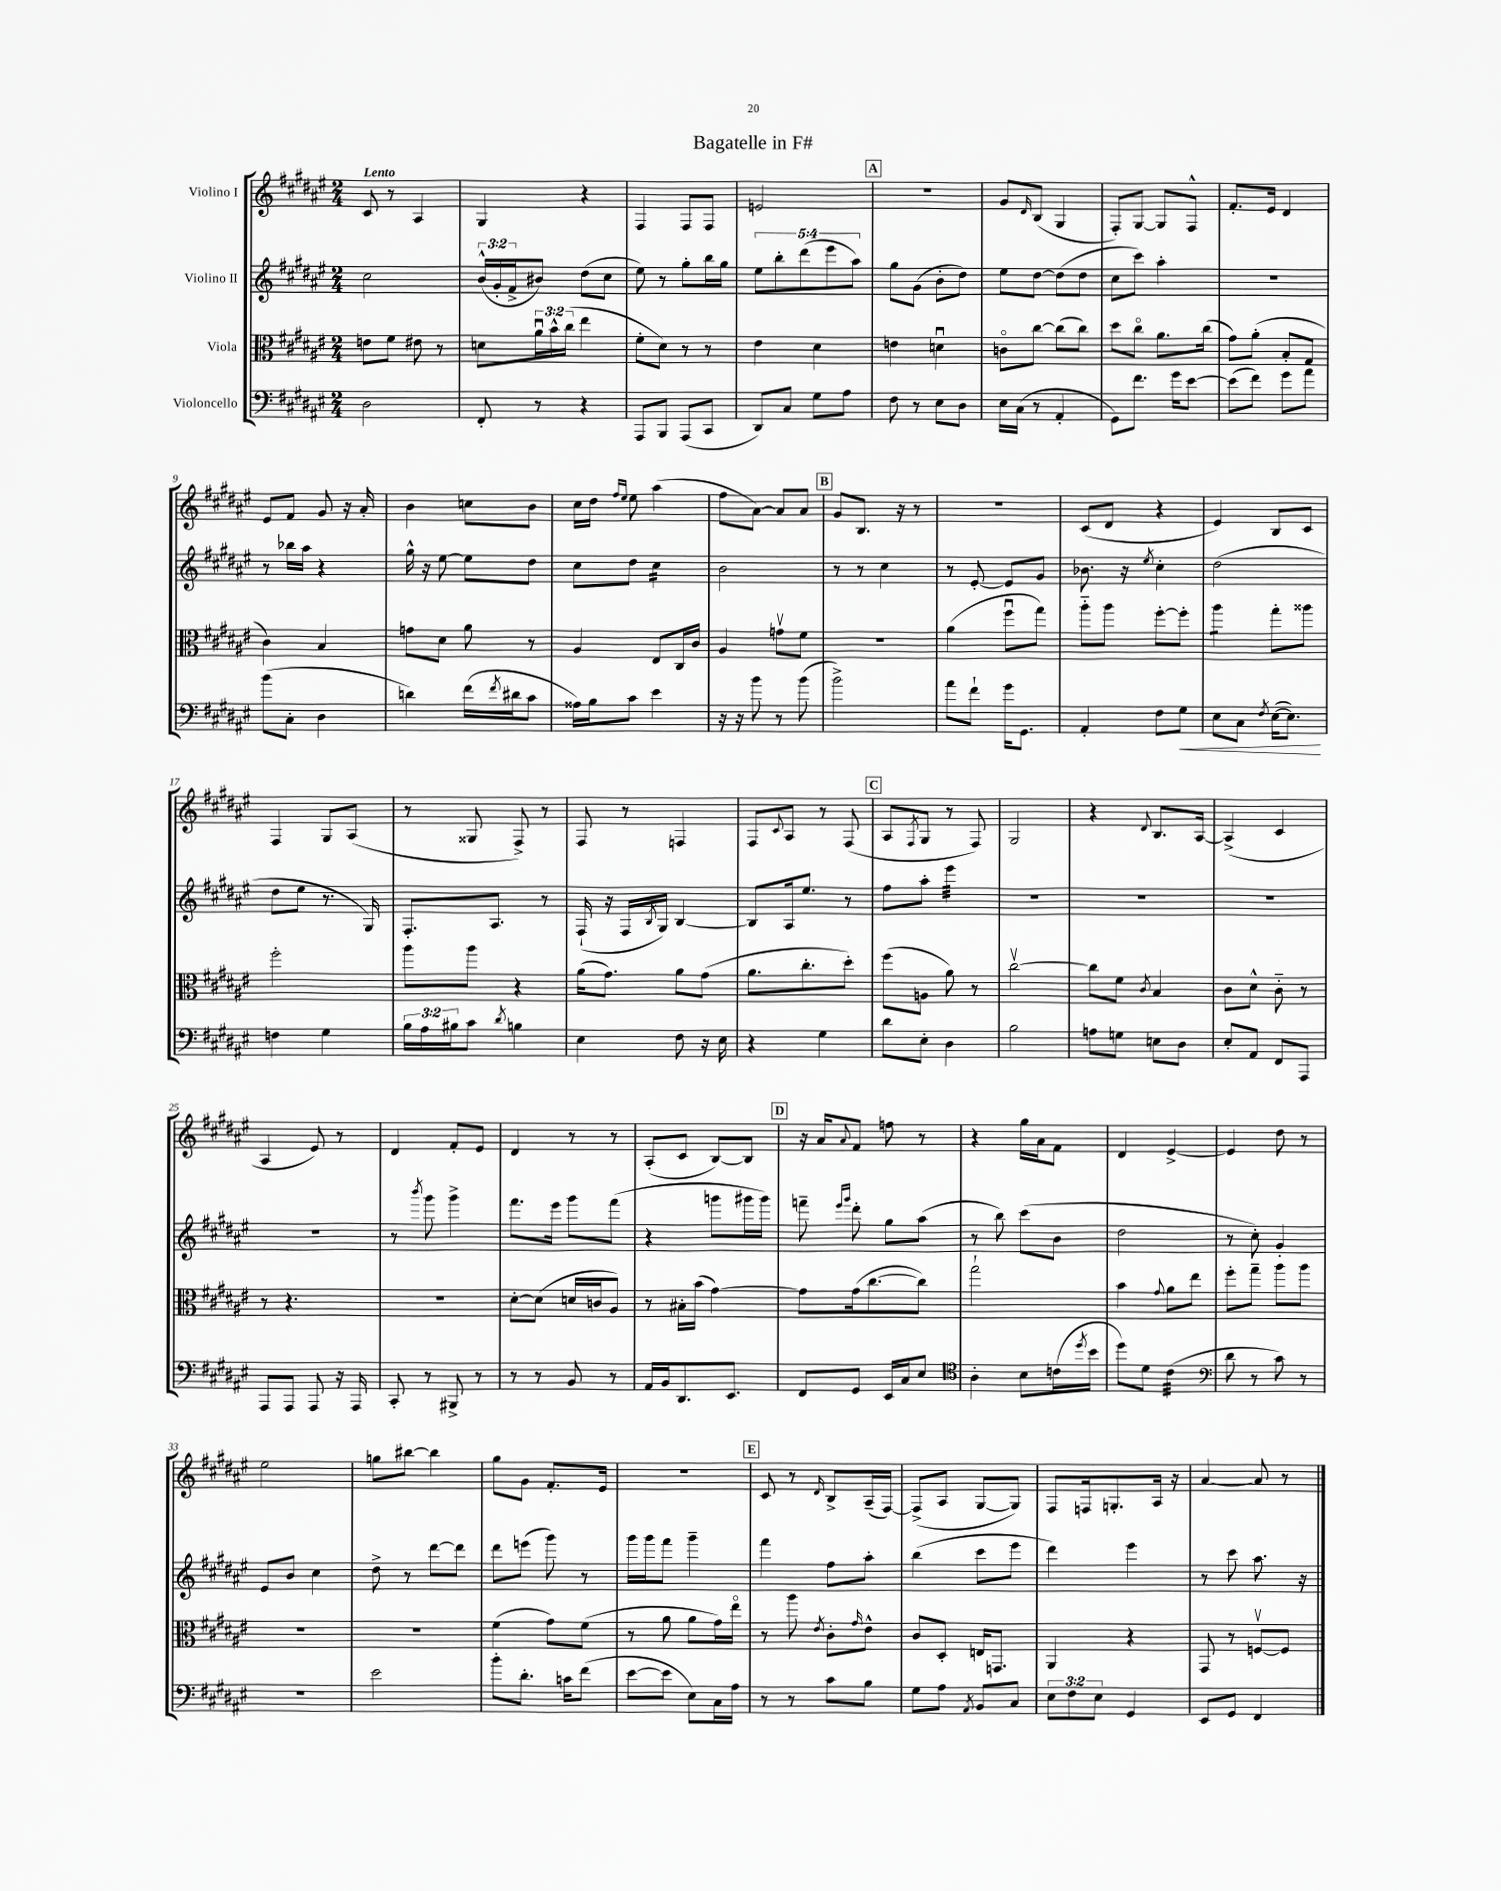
\header { title = "Bagatelle in F#" }
<<
\new StaffGroup <<
\new Staff = "s0" \with { instrumentName = "Violino I" } {
    \clef treble \key fis \major \numericTimeSignature \time 2/4 \tempo "Lento"
    cis'8 r8 ais4 |
    gis4 r4 |
    fis4 fis8 fis8 |
    e'2 |
    \mark \markup { \box "A" } r2 |
    gis'8 \grace { dis'16 } b8( gis4 |
    fis8-.) gis8~ gis8 fis8-^ |
    fis'8.-. eis'16 dis'4 |
    eis'8 fis'8 gis'8 r16 ais'16-. |
    b'4 c''8 b'8 |
    cis''16 dis''16 \grace { fis''16 eis''16 } eis''8 ais''4( |
    fis''8 ais'8~) ais'8 ais'8 |
    \mark \markup { \box "B" } gis'8 b8. r16 r8 |
    R2 |
    cis'8( dis'8 r4 |
    eis'4) b8 cis'8 |
    fis4 gis8 ais8( |
    r8 gisis8 fis8->) r8 |
    fis8 r8 f4 |
    fis8 \appoggiatura { cis'8 } ais8 r8 fis8( |
    \mark \markup { \box "C" } ais8 \acciaccatura { fis8 } gis8 r8 fis8) |
    gis2 |
    r4 \appoggiatura { dis'8 } b8. ais16~ |
    ais4->( cis'4 |
    ais4 eis'8) r8 |
    dis'4 fis'8-. eis'8 |
    dis'4 r8 r8 |
    ais8-.( cis'8 b8~) b8 |
    \mark \markup { \box "D" } r16 ais'16 \appoggiatura { ais'8 } fis'8 f''8 r8 |
    r4 gis''16 ais'16 fis'8 |
    dis'4 eis'4~-> |
    eis'4 dis''8 r8 |
    eis''2 |
    g''8 bis''8~ bis''4 |
    gis''8 gis'8 fis'8.-. eis'16 |
    r2 |
    \mark \markup { \box "E" } cis'8 r8 \grace { dis'16 } b8-> ais16--( fis16~) |
    fis8->( ais8 gis8~ gis8) |
    fis8 f16 g8.-. ais16 r16 |
    ais'4~ ais'8 r8 \bar "|." |
}
\new Staff = "s1" \with { instrumentName = "Violino II" } {
    \clef treble \key fis \major \numericTimeSignature \time 2/4 \override Staff.TupletNumber.text = #tuplet-number::calc-fraction-text
    cis''2 |
    \tuplet 3/2 { b'16-^( gis'16-. fis'16-> } bis'8) dis''8( cis''8 |
    eis''8) r8 gis''8-. b''16 gis''16 |
    \tuplet 5/4 { eis''8 b''8-. dis'''8( eis'''8 ais''8) } |
    \mark \markup { \box "A" } gis''8 gis'8( b'8-. dis''8) |
    eis''8 dis''8~ dis''8( dis''8 |
    cis''8 cis'''8) ais''4-. |
    r2 |
    r8 bes''16 ais''16 r4 |
    gis''16-^ r16 eis''8~ eis''8 dis''8 |
    cis''8 dis''8 cis''4:16 |
    b'2 |
    \mark \markup { \box "B" } r8 r8 cis''4 |
    r8 eis'8~-. eis'8 gis'8 |
    bes'8. r16 \acciaccatura { eis''8 } cis''4-. |
    dis''2( |
    dis''8 eis''8 r8. gis16) |
    fis8.-. ais8. r8 |
    fis16-!( r16 fis16 \acciaccatura { b8 } gis16) b4~ |
    b8 ais16 eis''8. r8 |
    \mark \markup { \box "C" } fis''8 ais''8-. eis'''4:32 |
    R2 |
    R2 |
    R2 |
    R2 |
    r8 \acciaccatura { b'''8 } gis'''8 gis'''4-> |
    fis'''8. eis'''16 gis'''8 fis'''8( |
    r4 g'''8 gis'''16 gis'''16) |
    \mark \markup { \box "D" } f'''8-- \grace { eis'''16 gis'''16 } dis'''8-. gis''8 ais''8( |
    r8 b''8) cis'''8( b'8 |
    dis''2 |
    r8 cis''8-.) gis'4-. |
    eis'8 b'8 cis''4 |
    dis''8-> r8 dis'''8~ dis'''8 |
    dis'''8 e'''8( gis'''8) r8 |
    gis'''16 gis'''16 fis'''8 gis'''4-- |
    \mark \markup { \box "E" } fis'''4 fis''8 ais''8-. |
    b''4( cis'''8 eis'''8 |
    dis'''4) eis'''4 |
    r8 cis'''8 ais''8. r16 \bar "|." |
}
\new Staff = "s2" \with { instrumentName = "Viola" } {
    \clef alto \key fis \major \numericTimeSignature \time 2/4 \override Staff.TupletNumber.text = #tuplet-number::calc-fraction-text
    e'8 fis'8 eis'8 r8 |
    d'8 \tuplet 3/2 { ais'16\downbow b'16-^ cis''16( } eis''4 |
    fis'8-. dis'8) r8 r8 |
    eis'4 dis'4 |
    \mark \markup { \box "A" } e'4 d'4\downbow |
    c'8\flageolet cis''8~ cis''8( cis''8) |
    dis''8 cis''8\flageolet ais'8. cis''16( |
    gis'8) ais'8-.( b8-. gis8 |
    cis'4) b4 |
    g'8 dis'8 ais'8 r8 |
    ais4 eis8 cis16 cis'16 |
    ais4 g'8\upbow fis'8 |
    \mark \markup { \box "B" } R2 |
    ais'4( fis''8\downbow gis''8) |
    ais''8-_ ais''8 fis''8~-. fis''8-. |
    ais''4:8 gis''8-. aisis''8 |
    fis''2-. |
    ais''8 ais''8 r4 |
    ais'16( gis'8.) ais'8 gis'8( |
    ais'8. cis''8.-. dis''8-.) |
    \mark \markup { \box "C" } fis''8( a8 ais'8) r8 |
    cis''2~\upbow |
    cis''8 fis'8 \acciaccatura { cis'8 } b4 |
    cis'8 dis'8-^ cis'8-_ r8 |
    r8 r4. |
    R2 |
    dis'8~-. dis'8( d'16 c'16 ais8) |
    r8 bis16-. b'16( gis'4~) |
    \mark \markup { \box "D" } gis'8 gis'16( cis''8.~ cis''8) |
    gis''2-! |
    b'4 \appoggiatura { gis'8 } ais'8 eis''8 |
    fis''8-. gis''8-- ais''8 ais''8 |
    R2 |
    R2 |
    fis'4( gis'8) fis'8( |
    r8 ais'8 ais'8 gis'16) eis''16\flageolet |
    \mark \markup { \box "E" } r8 ais''8 \acciaccatura { eis'8 } cis'8-. \grace { gis'16 } eis'8-^ |
    cis'8 dis8-. e16 g,8. |
    ais,4 r4 |
    gis,8 r8 f8~\upbow f8 \bar "|." |
}
\new Staff = "s3" \with { instrumentName = "Violoncello" } {
    \clef bass \key fis \major \numericTimeSignature \time 2/4 \override Staff.TupletNumber.text = #tuplet-number::calc-fraction-text
    dis2 |
    fis,8-. r8 r4 |
    ais,,8 b,,8 ais,,8( cis,8 |
    dis,8) cis8 gis8 ais8 |
    \mark \markup { \box "A" } fis8 r8 eis8 dis8 |
    eis16 cis16( r8 ais,4-. |
    gis,8) fis'8. gis'16 eis'8~ |
    eis'8( fis'8) gis'8 ais'8 |
    b'8( cis8-. dis4 |
    d'4) fis'16( \acciaccatura { fis'8 } dis'16 cis'8 |
    aisis16) b16 cis'8 eis'4 |
    r16 r16 b'8 r8 b'8( |
    \mark \markup { \box "B" } b'2->) |
    ais'8 fis'8-! gis'16 gis,8. |
    ais,4-. fis8 gis8\< |
    eis8 cis8 \acciaccatura { fis8 } eis16~( eis8.\!) |
    f4 gis4 |
    \tuplet 3/2 { b16 ais16 bis16 } cis'8 \acciaccatura { dis'8 } b4 |
    eis4 fis8 r16 eis16 |
    r4 gis4 |
    \mark \markup { \box "C" } dis'8 eis8-. dis4 |
    b2 |
    a8 g8 e8 dis8 |
    eis8-. ais,8 fis,8 ais,,8 |
    ais,,8 ais,,8 ais,,8 r16 ais,,16 |
    cis,8-. r8 bis,,8-> r8 |
    r8 r8 b,8 r8 |
    ais,16 b,16 dis,8. eis,8. |
    \mark \markup { \box "D" } fis,8 gis,8 eis,16 cis16 eis8 |
    \clef tenor ais4-. b8 c'16( \acciaccatura { dis''8 } b'16 |
    dis''8) dis'8 cis'4:32( |
    \clef bass dis'8 r8 cis'8) r8 |
    R2 |
    eis'2 |
    b'8-. dis'8.-. c'16 fis'8( |
    eis'8~ eis'8 eis8) cis16 ais16 |
    \mark \markup { \box "E" } r8 r8 cis'8 b8 |
    gis8 ais8 \acciaccatura { ais,8 } b,8 cis8 |
    \tuplet 3/2 { eis8 fis8 eis8 } gis,4 |
    eis,8 gis,8 fis,4 \bar "|." |
}
>>
>>
